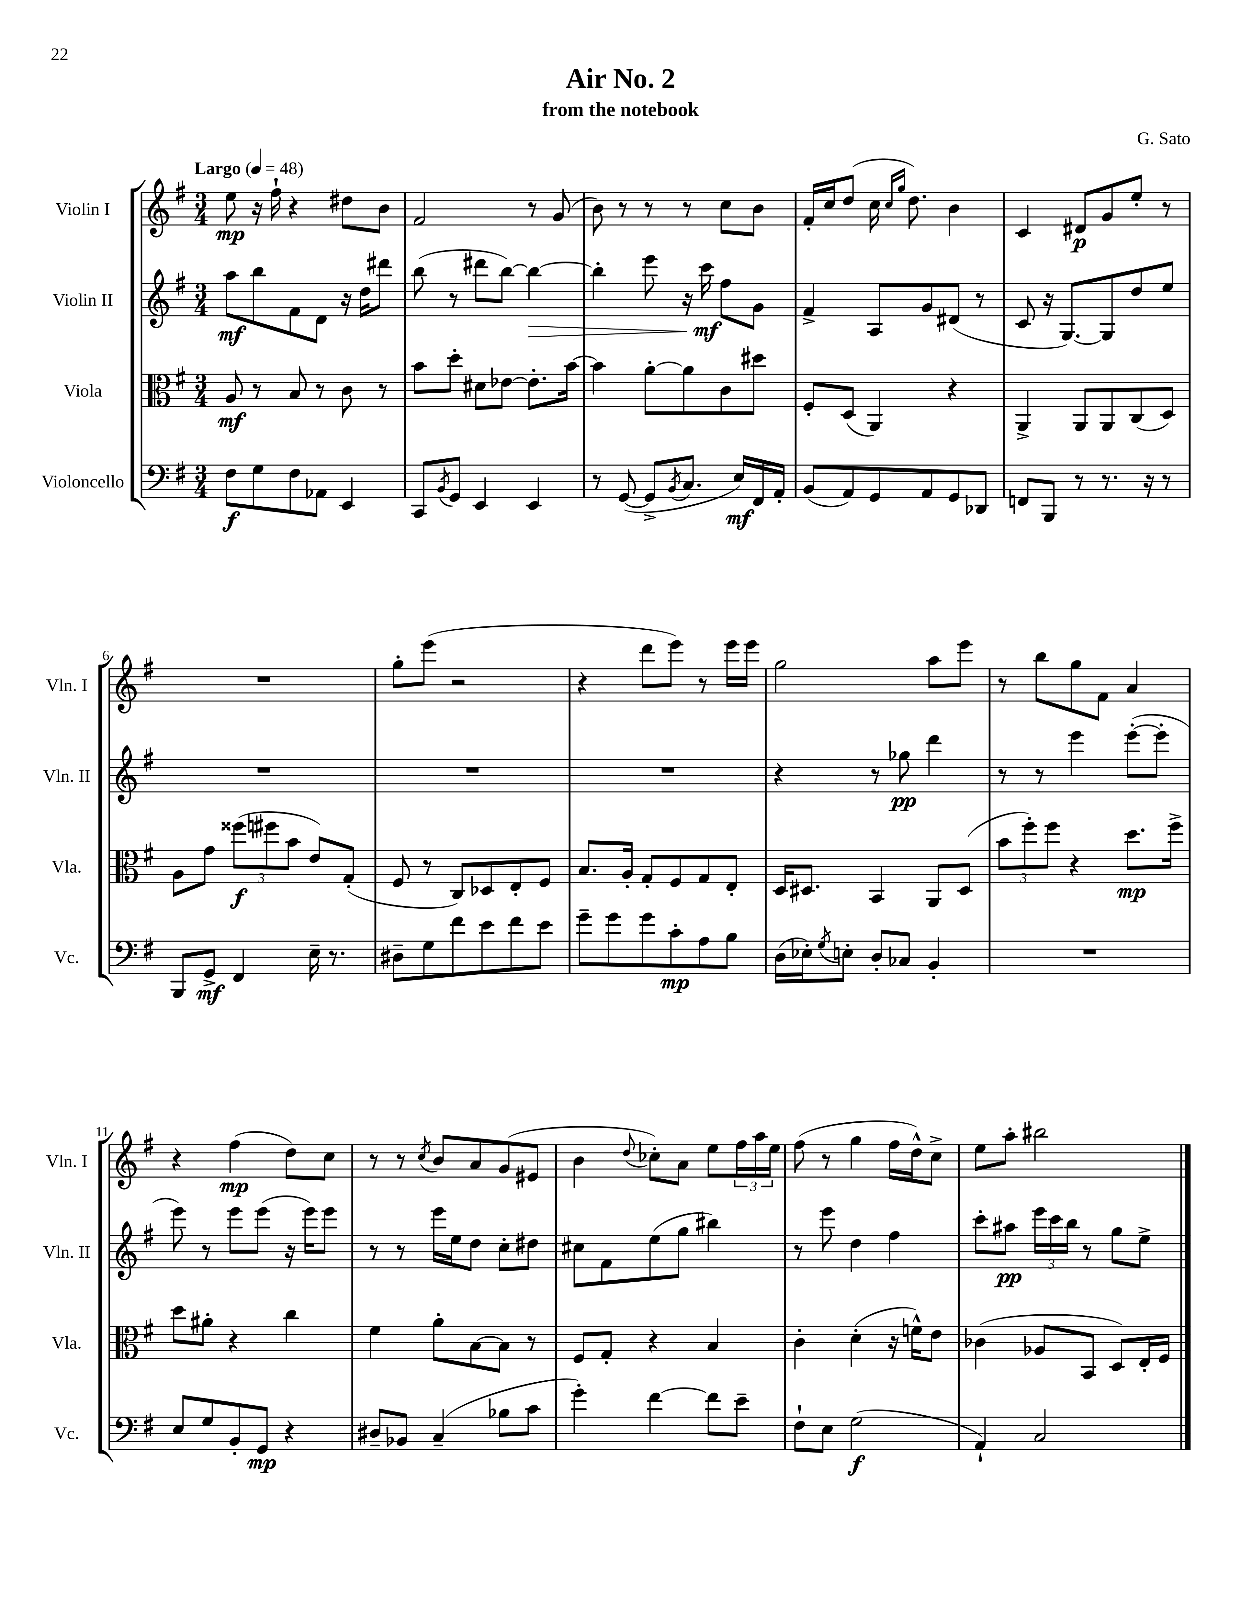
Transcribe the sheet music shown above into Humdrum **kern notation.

**kern	**kern	**kern	**kern
*staff4	*staff3	*staff2	*staff1
*clefF4	*clefC3	*clefG2	*clefG2
*k[f#]	*k[f#]	*k[f#]	*k[f#]
*M3/4	*M3/4	*M3/4	*M3/4
*MM48	*MM48	*MM48	*MM48
8F#	8A	8aa	8ee
8G	8r	8bb	16r
.	.	.	16ff#`
8F#	8B	8f#	4r
8AA-	8r	8d	.
4EE	8c	16r	8dd#
.	.	16dd	.
.	8r	8ddd#	8b
=	=	=	=
8CC	8b	(8bb	2f#
8qBB	.	.	.
8GG	8dd'	8r	.
4EE	8d#	8ddd#	.
.	[8e-	[8bb)	.
4EE	8.e-']	4bb_	8r
.	.	.	(8g
.	[16b	.	.
=	=	=	=
8r	4b]	4bb']	8b)
([8GG	.	.	8r
8GG^]	[8a'	8eee	8r
8qBB	.	.	.
8.C	8a]	16r	8r
.	.	16ccc	.
.	8c	8ff#	8cc
16E)	.	.	.
16FF#	8dd#	8g	8b
16AA'	.	.	.
=	=	=	=
(8BB	8F#'	4f#^	16f#'
.	.	.	16cc
8AA)	(8D	.	(8dd
8GG	4AA)	8A	16cc
.	.	.	16qqcc
.	.	.	16qqgg
.	.	.	8.dd)
8AA	.	8g	.
8GG	4r	(8d#	4b
8DD-	.	8r	.
=	=	=	=
8FF	4AA^	8c	4c
8BBB	.	16r	.
.	.	[8.G)	.
8r	8AA	.	8d#
8.r	8AA	8G]	8g
.	(8C	8dd	8ee'
16r	.	.	.
8r	8D)	8ee	8r
=	=	=	=
8BBB	8A	2.r	2.r
8GG^	8g	.	.
4FF#	(12ff##	.	.
.	12ff#	.	.
.	12b	.	.
16E~	8e)	.	.
8.r	.	.	.
.	(8G'	.	.
=	=	=	=
8D#~	8F#	2.r	8gg'
8G	8r	.	(8eee
8f#	8C)	.	2r
8e	8D-	.	.
8f#	8E'	.	.
8e	8F#	.	.
=	=	=	=
8g~	8.B	2.r	4r
8g	.	.	.
.	16A'	.	.
8g	8G'	.	8ddd
8c'	8F#	.	8eee)
8A	8G	.	8r
8B	8E'	.	16eee
.	.	.	16eee
=	=	=	=
(16D	16D	4r	2gg
16E-')	8.D#	.	.
8qG	.	.	.
8E'	.	.	.
8D'	4BB	8r	.
8C-	.	8gg-	.
4BB'	8AA	4ddd	8aa
.	(8D#	.	8eee
=	=	=	=
2.r	12b	8r	8r
.	12ff#')	.	.
.	.	8r	8bb
.	12ff#	.	.
.	4r	4eee	8gg
.	.	.	8f#
.	8.dd	([8eee'	4a
.	.	8eee']	.
.	16ff#^	.	.
=	=	=	=
8E	8dd	8eee)	4r
8G	8a#'	8r	.
8BB'	4r	8eee	(4ff#
8GG	.	(8eee	.
4r	4cc	16r	8dd)
.	.	16eee)	.
.	.	8eee	8cc
=	=	=	=
8D#~	4f#	8r	8r
8BB-	.	8r	8r
.	.	.	8qcc
(4C~	8a'	16eee	8b
.	.	16ee	.
.	[8B	8dd	8a
8B-	8B]	8cc'	(8g
8c	8r	8dd#	8e#
=	=	=	=
4g')	8F#	8cc#	4b
.	8G'	8f#	.
.	.	.	8qqdd
[4f#	4r	(8ee	8cc-')
.	.	8gg	8a
8f#]	4B	4bb#)	8ee
8e~	.	.	24ff#
.	.	.	24aa
.	.	.	24ee
=	=	=	=
8F#`	4c'	8r	(8ff#
8E	.	8eee	8r
(2G	(4d'	4dd	4gg
.	16r	4ff#	16ff#
.	16f^^)	.	16dd^^)
.	8e	.	8cc^
=	=	=	=
4AA`)	(4c-	8ccc'	8ee
.	.	8aa#	8aa'
2C	8A-	24eee	2bb#
.	.	24ccc	.
.	.	24bb	.
.	8BB	8r	.
.	8D)	8gg	.
.	16E'	8ee^	.
.	16F#	.	.
==	==	==	==
*-	*-	*-	*-
